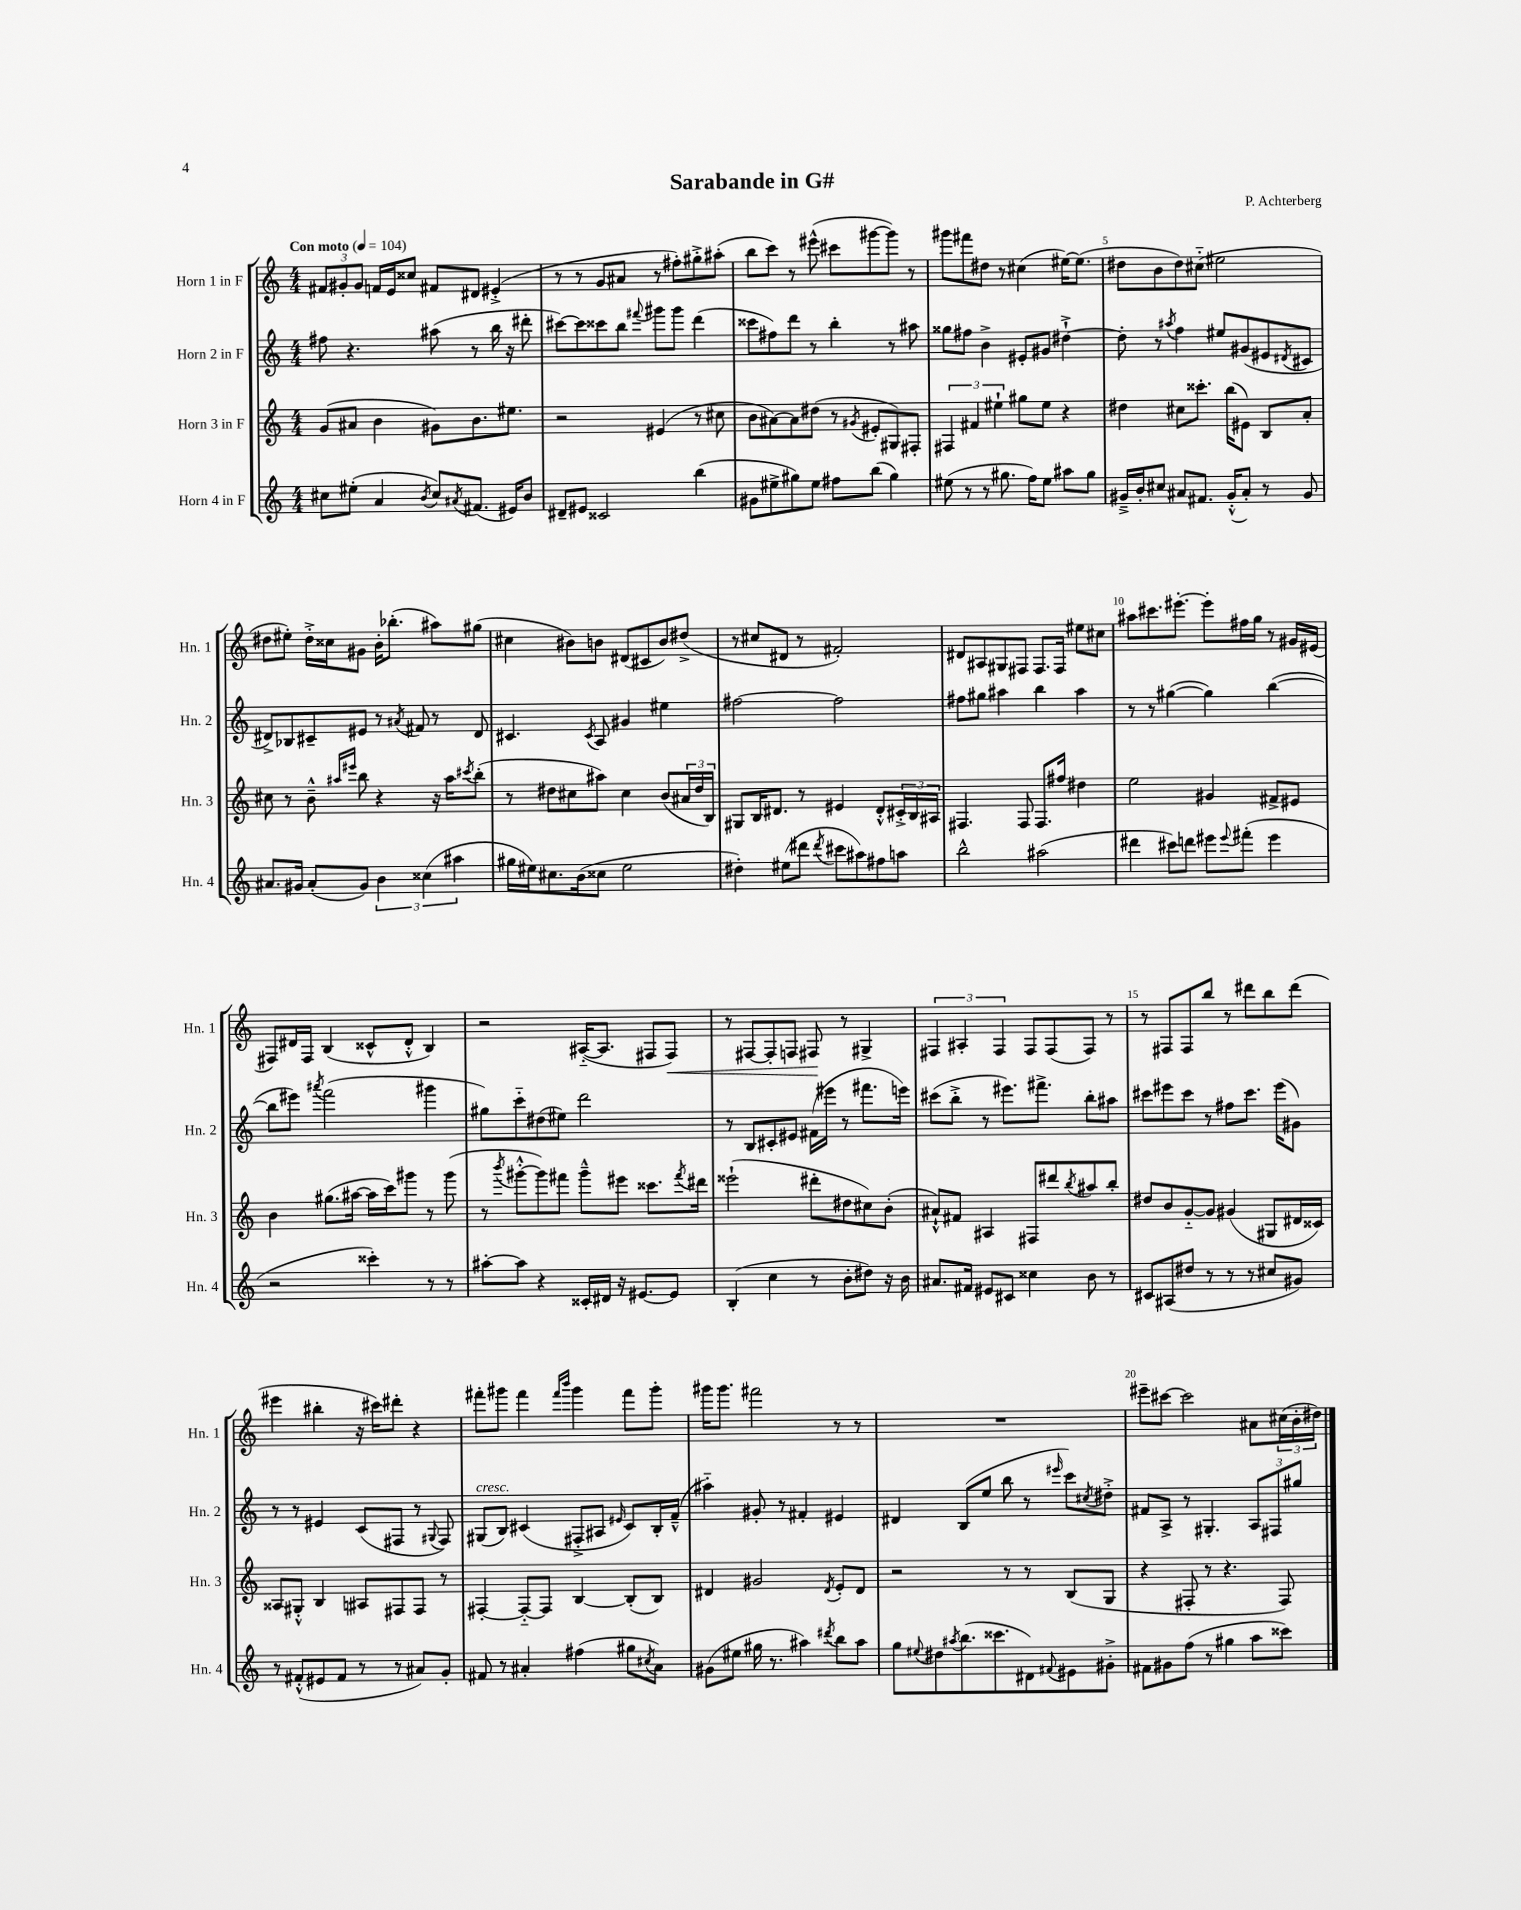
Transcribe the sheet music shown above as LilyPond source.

\header { title = "Sarabande in G#" composer = "P. Achterberg" }
<<
\new StaffGroup <<
\new Staff = "s0" \with { instrumentName = "Horn 1 in F" shortInstrumentName = "Hn. 1" } {
    \clef treble \key c \major \numericTimeSignature \time 4/4 \tempo "Con moto" 4 = 104
    \tuplet 3/2 { fis'8 gis'8-. gis'8 } f'16 e'16 cisis''8 fis'8 dis'8 eis'4-.->( |
    r8 r8 g'8 ais'8 r8 fis''8-.) gis''8-.-> ais''8-.( |
    b''8 c'''8) r8 eis'''8-^( cis'''8 gis'''8~ gis'''8) r8 |
    gis'''8 fis'''8 dis''8 r8 cis''4( eis''16~) eis''8.( |
    dis''8 b'8 dis''8) cis''8-_( eis''2 |
    dis''8 eis''8-.) dis''16-.-> cisis''16 gis'8 b'16-. bes''8.-.( ais''8) gis''8( |
    cis''4 bis'8) b'8 dis'8( cis'8 b'8) dis''8->( |
    r8 cis''8 dis'8 r8 fis'2-.) |
    dis'8 ais8 gis8 fis8 fis8. fis16 eis''8 cis''8 |
    ais''8 cis'''8. eis'''8.~-. eis'''8-. fis''16 g''16 r8 gis'16 eis'16( |
    fis8) dis'16 fis16 b4( cisis'8-^ dis'8-.-^ b4) |
    r2 ais16~-_( ais8. fis8 fis8\<) |
    r8 fis8~ fis8-. f8 fis8\! r8 gis4-> |
    \tuplet 3/2 { fis4 ais4-. fis4 } fis8 fis8( fis8) r8 |
    r8 fis8 fis8 b''8 r8 dis'''8 b''8 dis'''8( |
    eis'''4 bis''4-. r16 cis'''16) dis'''8-. r4 |
    fis'''8-. gis'''8 fis'''4 \grace { fis'''16 b'''16 } gis'''4 fis'''8 gis'''8-. |
    gis'''16 gis'''8. fis'''2 r8 r8 |
    R1 |
    eis'''8-- cis'''8~ cis'''2 ais'8 \tuplet 3/2 { cis''16( b'16-. dis''16) } \bar "|." |
}
\new Staff = "s1" \with { instrumentName = "Horn 2 in F" shortInstrumentName = "Hn. 2" } {
    \clef treble \key c \major \numericTimeSignature \time 4/4
    fis''8 r4. ais''8( r8 b''16 r16 dis'''8-. |
    cis'''8~) cis'''8 cisis'''8 b''8 \appoggiatura { fis'''8 } gis'''8 gis'''8 d'''4( |
    cisis'''8 fis''8) d'''8 r8 b''4-. r8 ais''8 |
    gisis''8 fis''8 b'4-> eis'8-. gis'8 dis''4~-!-> |
    dis''8-. r8 \acciaccatura { ais''8 } f''4 eis''8 gis'8( eis'8 \acciaccatura { dis'8 } cis'8 |
    dis'8->) bes8 cis'8-- eis'8 r8 \acciaccatura { ais'8 } fis'8 r8 dis'8 |
    cis'4. \acciaccatura { cis'8 } a8 gis'4 eis''4 |
    fis''2~ fis''2 |
    fis''8 gis''8 ais''4 b''4 ais''4 |
    r8 r8 gis''4~( gis''4) b''4~( |
    b''8 eis'''8) \acciaccatura { ais'''8 } f'''2( gis'''4 |
    gis''8) c'''8-_ dis''8( eis''8) d'''2 |
    r8 b8 cis'8-. eis'8 fis'16( eis'''16 r8 fis'''8. e'''16) |
    cis'''8( b''8-.-> r8 eis'''8.) fis'''8.-> b''8-. ais''8 |
    cis'''8 eis'''8 cis'''8 r8 fis''8 cis'''8. eis'''16( gis'8) |
    r8 r8 eis'4 c'8( fis8 r8 \appoggiatura { gis8 } fis8) |
    gis8^\markup { \italic "cresc." }( b8) cis'4( fis8-.-> ais8 \grace { eis'16 } cis'8) b16-. f'16---^( |
    ais''4-_) gis'8-. r8 fis'4-. eis'4 |
    dis'4 b8( e''8 b''8 r8 \grace { eis'''16 } c'''8) \acciaccatura { cis''8 } dis''8-.-> |
    fis'8 a8-> r8 gis4.-. \tuplet 3/2 { a8 fis8 gis''8 } \bar "|." |
}
\new Staff = "s2" \with { instrumentName = "Horn 3 in F" shortInstrumentName = "Hn. 3" } {
    \clef treble \key c \major \numericTimeSignature \time 4/4
    g'8( ais'8 b'4 gis'8) b'8. eis''8. |
    r2 eis'4( r8 cis''8 |
    b'8 ais'8~) ais'8 dis''8( r8 \acciaccatura { gis'8 } eis'8-. gis8) fis8-. |
    \tuplet 3/2 { fis4 fis'4 eis''4-! } gis''8 eis''8 r4 |
    dis''4 cis''8 cisis'''8.-. b''16( eis'8) b8 a'8-. |
    cis''8 r8 b'8---^ \grace { ais''16 eis'''16 } b''8 r4 r16 ais''16 \acciaccatura { cis'''8 } b''8-.( |
    r8 dis''8 cis''8 ais''8) cis''4 b'8( \tuplet 3/2 { ais'16 dis''16 b16) } |
    gis8 b16 dis'8. r8 eis'4 dis'8-.-^ \tuplet 3/2 { cis'16-.-> b16 ais16 } |
    fis4. fis8 fis8. fis''16 dis''4 |
    e''2 gis'4 fis'8-> eis'8 |
    b'4 gis''8.( ais''16~ ais''16 c'''16) gis'''8 r8 gis'''8( |
    r8 \acciaccatura { b'''8 } gis'''8~-.-^ gis'''8) fis'''8 gis'''8---^ eis'''8 cisis'''8. \acciaccatura { fis'''8 } dis'''16 |
    eisis'''2-!( dis'''8-. dis''8 cis''8) b'8-.( |
    ais'8-!-^) fis'8 ais4 fis8 dis'''8 \acciaccatura { b''8 } ais''8 b''8-. |
    dis''8 b'8 g'8~-_ g'8 gis'4( gis8 dis'16 cisis'16) |
    aisis8 gis8-.-^ b4 ais8 fis8 fis8 r8 |
    fis4~-. fis8~-_ fis8 b4~ b8-.( b8) |
    dis'4 gis'2 \acciaccatura { dis'8 } e'8-. dis'8 |
    r2 r8 r8 b8( g8 |
    r4 fis8-. r8 r4. fis8) \bar "|." |
}
\new Staff = "s3" \with { instrumentName = "Horn 4 in F" shortInstrumentName = "Hn. 4" } {
    \clef treble \key c \major \numericTimeSignature \time 4/4
    cis''8 eis''8-.( a'4 \acciaccatura { b'8 } cis''8) \acciaccatura { ais'8 } fis'8.( eis'16) b'8 |
    dis'8-- eis'8 cisis'2 b''4( |
    gis'8 eis''8-> gis''8) eis''8 fis''8 b''8( gis''4) |
    eis''8( r8 r8 gis''8. f''16) eis''8 ais''8 gis''8 |
    gis'16---> b'16-. cis''8 ais'8 fis'8. gis'16-.-^( ais'8-.) r8 gis'8 |
    ais'8. gis'16 ais'8-.( gis'8) \tuplet 3/2 { b'4 cisis''4( ais''4 } |
    gis''16 eis''16) cis''8. b'16( cisis''8 eis''2 |
    dis''4-.) eis''8( dis'''8 \acciaccatura { dis'''8 } cis'''8 ais''8) fis''8 a''8 |
    b''2-^ ais''2( |
    dis'''4 cis'''8) d'''8 eis'''8 \appoggiatura { eis'''8 } fis'''8-.( eis'''4 |
    r2 cisis'''4-.) r8 r8 |
    ais''8~-. ais''8 r4 cisis'16-. dis'16 r16 eis'8.~ eis'8 |
    b4-.( c''4 r8 b'8-. dis''8) r16 b'16 |
    ais'8. fis'16 eis'8 cis'8 cisis''4 b'8 r8 |
    cis'8 ais8( dis''8 r8 r8 r8 cis''8 gis'8) |
    r8 fis'8-.-^( eis'8 fis'8 r8 r8 ais'8) g'8-. |
    fis'8 r8 ais'4-. fis''4( gis''8 \acciaccatura { cis''8 } ais'8) |
    gis'8( eis''8 gis''16 r8. ais''4) \acciaccatura { dis'''8 } b''8 ais''8 |
    g''8 \appoggiatura { eis''8 } dis''8 \acciaccatura { ais''8 } b''8.( cisis'''8. dis'8) \appoggiatura { fis'8 } eis'8 gis'8-.-> |
    fis'8 gis'8 f''8( r8 gis''4 a''8 cisis'''8) \bar "|." |
}
>>
>>
\layout { \context { \Score \override BarNumber.break-visibility = ##(#f #t #t) barNumberVisibility = #(every-nth-bar-number-visible 5) } }
